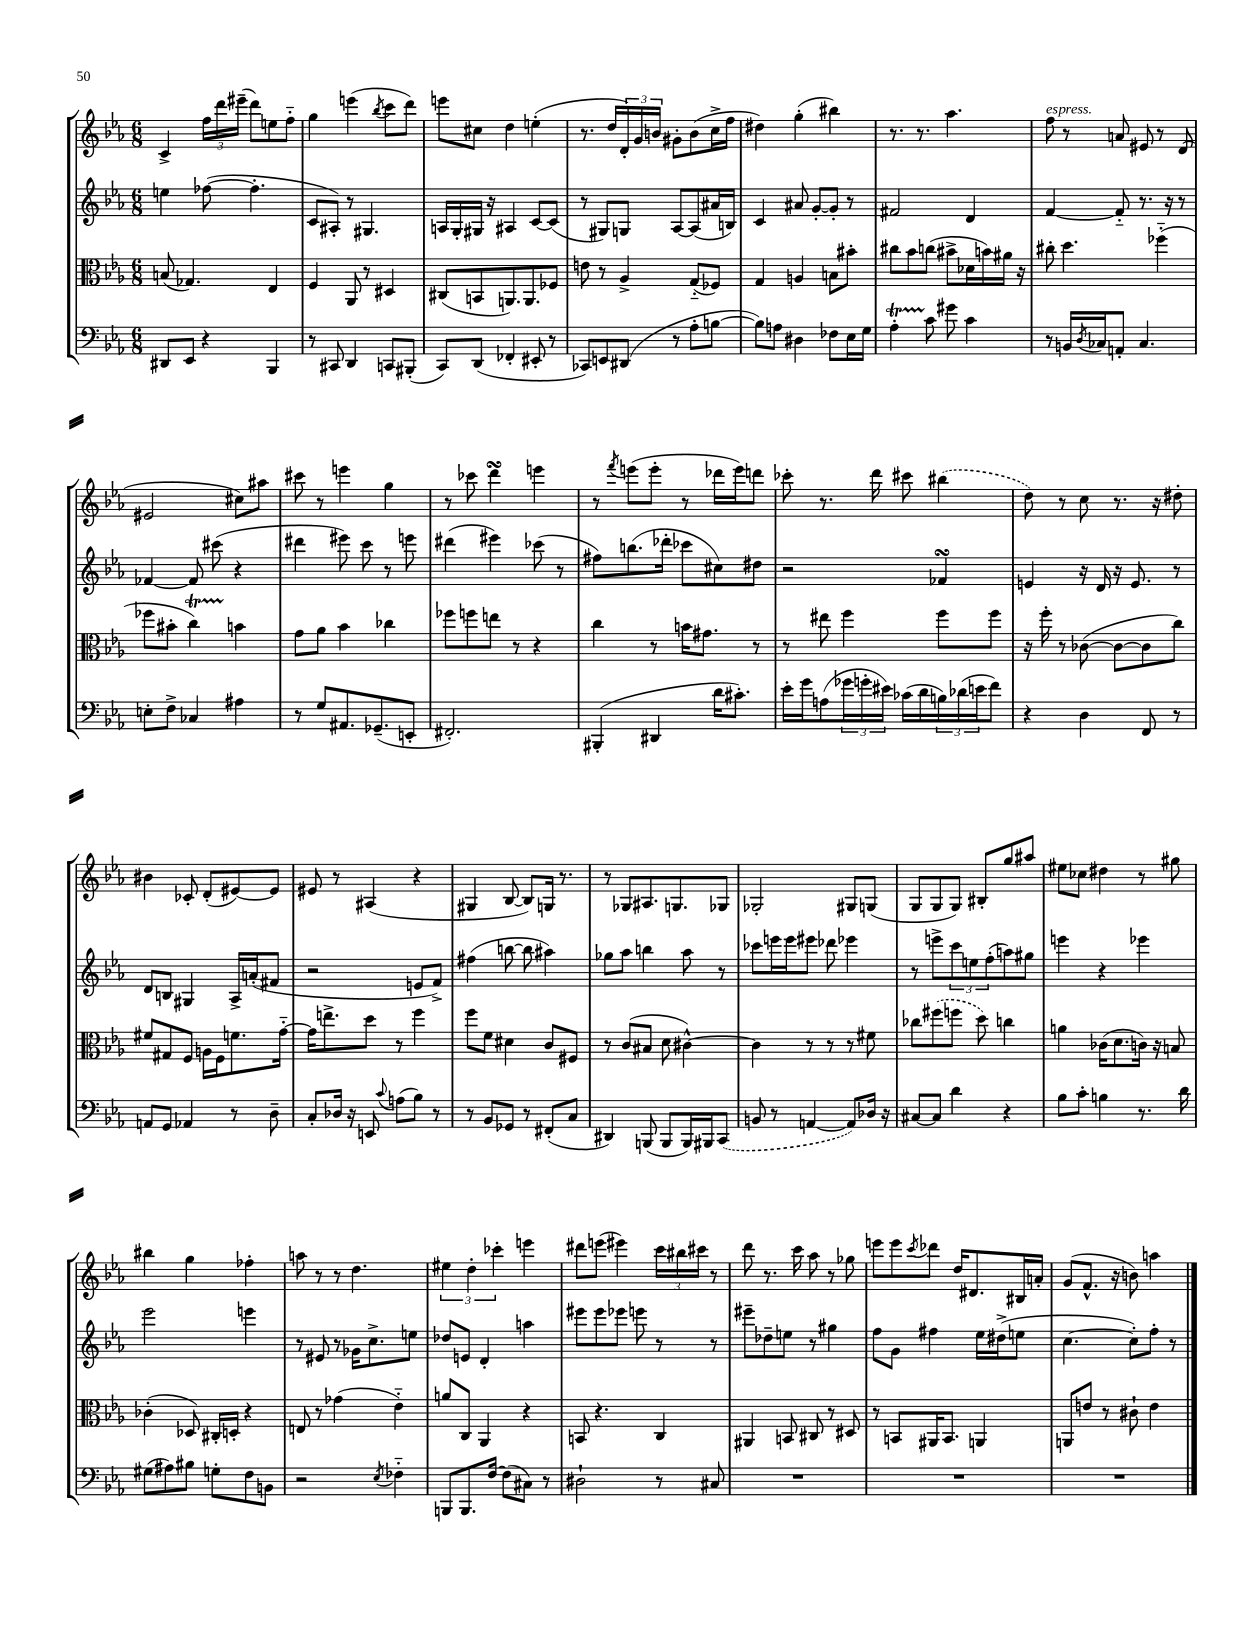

**kern	**kern	**kern	**kern
*part4	*part3	*part2	*part1
*staff4	*staff3	*staff2	*staff1
*clefF4	*clefC3	*clefG2	*clefG2
*k[b-e-a-]	*k[b-e-a-]	*k[b-e-a-]	*k[b-e-a-]
*M6/8	*M6/8	*M6/8	*M6/8
=11	=11	=11	=11
8DD#X/L	(8Bn/	4een\	4c^/
8EE-/J	4.G-X/)	.	.
4r	.	([8ff-X\	24ff\LL
.	.	.	24ddd\
.	.	.	(24eee#X~\JJ
.	.	4.ff-'\]	8ddd\L)
4BBB-/	4E-/	.	8een\
.	.	.	8ff\J
=12	=12	=12	=12
8r	4F/	8c/L	4gg\
8CC#X/	.	8A#X'/J)	.
4DD/	8AA-/	8r	(4eeen\
.	8r	4.G#X/	.
.	.	.	8qbb-/
8CCn/L	4D#X/	.	8ccc\L
(8BBB#X'/J	.	.	8ddd\J)
=13	=13	=13	=13
8CC/L)	(8C#X/L	16An/LL	8eeen\L
.	.	16G'/	.
(8DD/J	8BBn/	16G#X/JJ	8cc#X\J
.	.	16r	.
4FF-X'/	8.AAn/)	4A#X/	4dd\
.	8.AA/	.	.
8EE#X'/	.	[8c/L	(4een'\
8r	8F-X/J	(8c/J]	.
=14	=14	=14	=14
8CC-X/L)	8en\	8r	8.r
8EEn/	8r	8G#X/L)	.
.	.	.	16dd/LL
(8DD#X/J	4A-^/	8Gn/J	24d'/)
.	.	.	24g/
.	.	.	24bn/JJ
8r	.	[8A-/L	8g#X'\L
8A-'\L	(8G/L	(8A-/]	(8b\
[8Bn\J	8F-X/J)	16a#X/L	16cc^\L
.	.	16Bn/JJ)	16ff\JJ
=15	=15	=15	=15
8B\L])	4G/	4c/	4dd#X\)
8An\J	.	.	.
4D#X\	4An/	8a#X/	(4gg'\
.	.	[8g'/L	.
8F-X\L	8Bn\L	8g'/J]	4bb#X\)
16E-\L	8b#X'\J	8r	.
16G\JJ	.	.	.
=16	=16	=16	=16
4A-T'\	8cc#X\L	2f#X/	8.r
.	8b-\	.	.
.	.	.	8.r
8c\	(8ccn\J	.	.
8g#X\	8b#X^\L	.	4.aa-\
4c\	16d-X\L	4d/	.
.	16bn\)	.	.
.	16a#X\JJ	.	.
.	16r	.	.
=17	=17	=17	=17
!	!	!	!LO:TX:a:i:t=espress.
8r	8cc#X'\	[4f/	8ff\
16BBn/LL	4.dd\	.	8r
8qD/	.	.	.
16C-X/J	.	.	.
8AAn'/J	.	8f/]	8an/
4.C-/	.	8.r	8e#X/
.	(4ff-X\	.	8r
.	.	16r	.
.	.	8r	(8d/
!!LO:LB:g=z
=18	=18	=18	=18
8En'\L	8ff-X\L	[4f-X/	2e#X/
8F^\J	8b#X'\J	.	.
4C-X/	4ccT\)	8f-/]	.
.	.	(8ccc#X\	.
4A#X\	4bn\	4r	8cc#X\L)
.	.	.	8aa#X\J
=19	=19	=19	=19
8r	8g\L	4ddd#X\	8ccc#X\
8G/L	8a-\J	.	8r
8.AA#X/	4b-\	8eee#X\)	4eeen\
.	.	8ccc\	.
(8.GG-X~/	.	.	.
.	4cc-X\	8r	4gg\
8EEn'/J	.	8eeen\	.
=20	=20	=20	=20
2.FF#X'/)	8ff-X\L	(4ddd#X\	8r
.	8ffn\	.	8ccc-X\
.	8een\J	4eee#X\)	4dddsSsS\
.	8r	.	.
.	4r	(8ccc-X\	4eeen\
.	.	8r	.
=21	=21	=21	=21
(4BBB#X'/	4cc\	8ff#X\L)	8r
.	.	.	8qfff/
.	.	(8.bbn\	(8eeen\L
4DD#X/	8r	.	8eee'\J
.	.	16ddd-X'\Jk	.
.	16bn\KL	8ccc-X\L	8r
.	8.g#X\J	.	.
16d\KL	.	8cc#X\)	16ddd-X\LL
8.c#X'\J)	.	.	16eee\J)
.	8r	8dd#X\J	8dddn\J
=22	=22	=22	=22
16e-'\LL	8r	2r	8ccc-X'\
16g\J	.	.	.
(8An\	8ee#X\	.	8.r
24g-X\L	4ff\	.	.
24gn'\	.	.	.
.	.	.	16ddd\
24e#X\JJ)	.	.	.
(16c-X\LL	.	.	8ccc#X\
16d\	.	.	.
24Bn\)	8ff\L	4f-XsSSs/	(4bb#X\
(24d-X\	.	.	.
24en\J	.	.	.
8f\J)	8ff\J	.	.
=23	=23	=23	=23
4r	16r	4en/	8dd\)
.	16ff'\	.	.
.	8r	.	8r
4D\	([8c-X\	16r	8cc\
.	.	16d/	.
.	8c-\L_	16r	8.r
.	.	8.e/	.
8FF/	8c-\]	.	.
.	.	.	16r
8r	8cc\J)	8r	8dd#X'\
!!LO:LB:g=z
=24	=24	=24	=24
8AAn/L	8f#X/L	8d/L	4b#X\
8GG/J	8G#X/	8Bn/J	.
4AA-X/	8F/J	4G#X/	8c-X'/
.	16An\LL	.	(8d'/L
.	16F\J	.	.
8r	8.fn\	16A-^/LL	[8e#X/)
.	.	(16an'/J	.
8D~\	.	8f#X/J	8e#/J]
.	[16g\Jk	.	.
=25	=25	=25	=25
8C'/L	16g\KL]	2r	8e#X/
.	8.een^\	.	.
16D-X/Jk	.	.	8r
16r	.	.	.
8EEn/	8dd\J	.	(4A#X/
8qqc/	.	.	.
(8An\L	8r	.	.
8B-\J)	4ff\	8en/L	4r
8r	.	8f^/J)	.
=26	=26	=26	=26
8r	8ff\L	(4ff#X\	4G#X/
8BB-/L	8f\J	.	.
8GG-X/J	4d#X\	[8bbn\	[8B-/
8r	.	8bb\]	8B-/L])
(8FF#X'/L	8c/L	4aa#X\)	16Gn/Jk
.	.	.	8.r
8C/J	8F#X/J	.	.
=27	=27	=27	=27
4DD#X/)	8r	8gg-X\L	8r
.	(8c/L	8aa-\J	8G-X/L
(8BBBn/	8B#X/J	4bbn\	8.A#X/
8BBB/L	8d\	.	.
.	.	.	8.Gn/
16BBB/L)	[4c#X^^\)	8aa-\	.
16BBB#X/J	.	.	.
(8CC/J	.	8r	8G-X/J
=28	=28	=28	=28
8BBn/	4c#\]	8ccc-X\L	2G-X'/
8r	.	16eeen\L	.
.	.	16eee\J	.
[4AAn/	8r	8eee#X\J	.
.	8r	8ddd-X\	.
8AA/L])	8r	4eee-X\	8G#X/L
16D-X/Jk	8f#X\	.	(8Gn/J
16r	.	.	.
=29	=29	=29	=29
[8C#X/L	8cc-X\L	8r	8G/L
8C#/J]	(8ff#X\	8eeen^\L	8G/
4d\	8ffn\J	12ccc\	8G/J)
.	.	12een\	.
.	8dd\)	.	8B#X'/L
.	.	(12ff'\	.
4r	4ccn\	8aan\)	8gg/
.	.	8gg#X\J	8aa#X/J
=30	=30	=30	=30
8B-\L	4an\	4eeen\	8ee#X\L
8c'\J	.	.	8cc-X\J
4Bn\	(16c-X\KL	4r	4dd#X\
.	8.d\	.	.
8.r	16cn\Jk)	4eee-X\	8r
.	16r	.	.
.	8Bn/	.	8gg#X\
16d\	.	.	.
!!LO:LB:g=z
=31	=31	=31	=31
(8G#X\L	(4c-X'\	2eee-\	4bb#X\
8A#X\)	.	.	.
8B#X\J	8D-X/)	.	4gg\
8Gn'\L	16C#X'/LL	.	.
.	16Dn'/JJ	.	.
8F\	4r	4eeen\	4ff-X'\
8BBn\J	.	.	.
=32	=32	=32	=32
2r	8En/	8r	8aan\
.	8r	8e#X/	8r
.	(4g-X\	8r	8r
.	.	16g-X\KL	4.dd\
.	.	8.cc^\	.
8qE-/	.	.	.
4F-X\	4e-\)	.	.
.	.	8een\J	.
=33	=33	=33	=33
8BBBn/L	8an/L	8dd-X/L	6ee#X\
8.BBB/	8C/J	8en/J	.
.	.	.	6dd'\
.	4AA-/	4d'/	.
[16F/Jk	.	.	.
.	.	.	6ccc-X'\
(8F\L]	.	.	.
8C#X\J)	4r	4aan\	4eeen\
8r	.	.	.
=34	=34	=34	=34
2D#X`\	8BBn/	8eee#X\L	8ddd#X\L
.	4.r	8eee#\	(8eeen\J
.	.	8eee-X\J	4eee#X\)
.	.	8eeen\	.
8r	4C/	8r	24ccc\LL
.	.	.	24bb#X\
.	.	.	24ccc#X\JJ
8C#X/	.	8r	8r
=35	=35	=35	=35
2.r	4AA#X/	8eee#X~\L	8ddd\
.	.	8dd-X~\	8.r
.	8BBn/	8een\J	.
.	.	.	16ccc\
.	8C#X/	8r	8aa-\
.	8r	4gg#X\	8r
.	8D#X/	.	8gg-X\
=36	=36	=36	=36
2.r	8r	8ff\L	8eeen\L
.	8BBn/L	8g\J	8eee\
.	.	.	8qccc/
.	16AA#X/K	4ff#X\	8ddd-X\J
.	8.BB/J	.	.
.	.	.	16dd/KL
.	.	.	8.d#X/
.	4AAn/	16ee-\LL	.
.	.	(16dd#X^\J	.
.	.	8een\J	16B#X/L
.	.	.	16an'/JJ
=37	=37	=37	=37
2.r	8AAn/L	[4.cc\	(8g/L
.	8en/J	.	8.f^^/J
.	8r	.	.
.	.	.	16r
.	8c#X`\	8cc'\L])	8bn\)
.	4e\	8ff'\J	4aan\
.	.	8r	.
==	==	==	==
*-	*-	*-	*-
